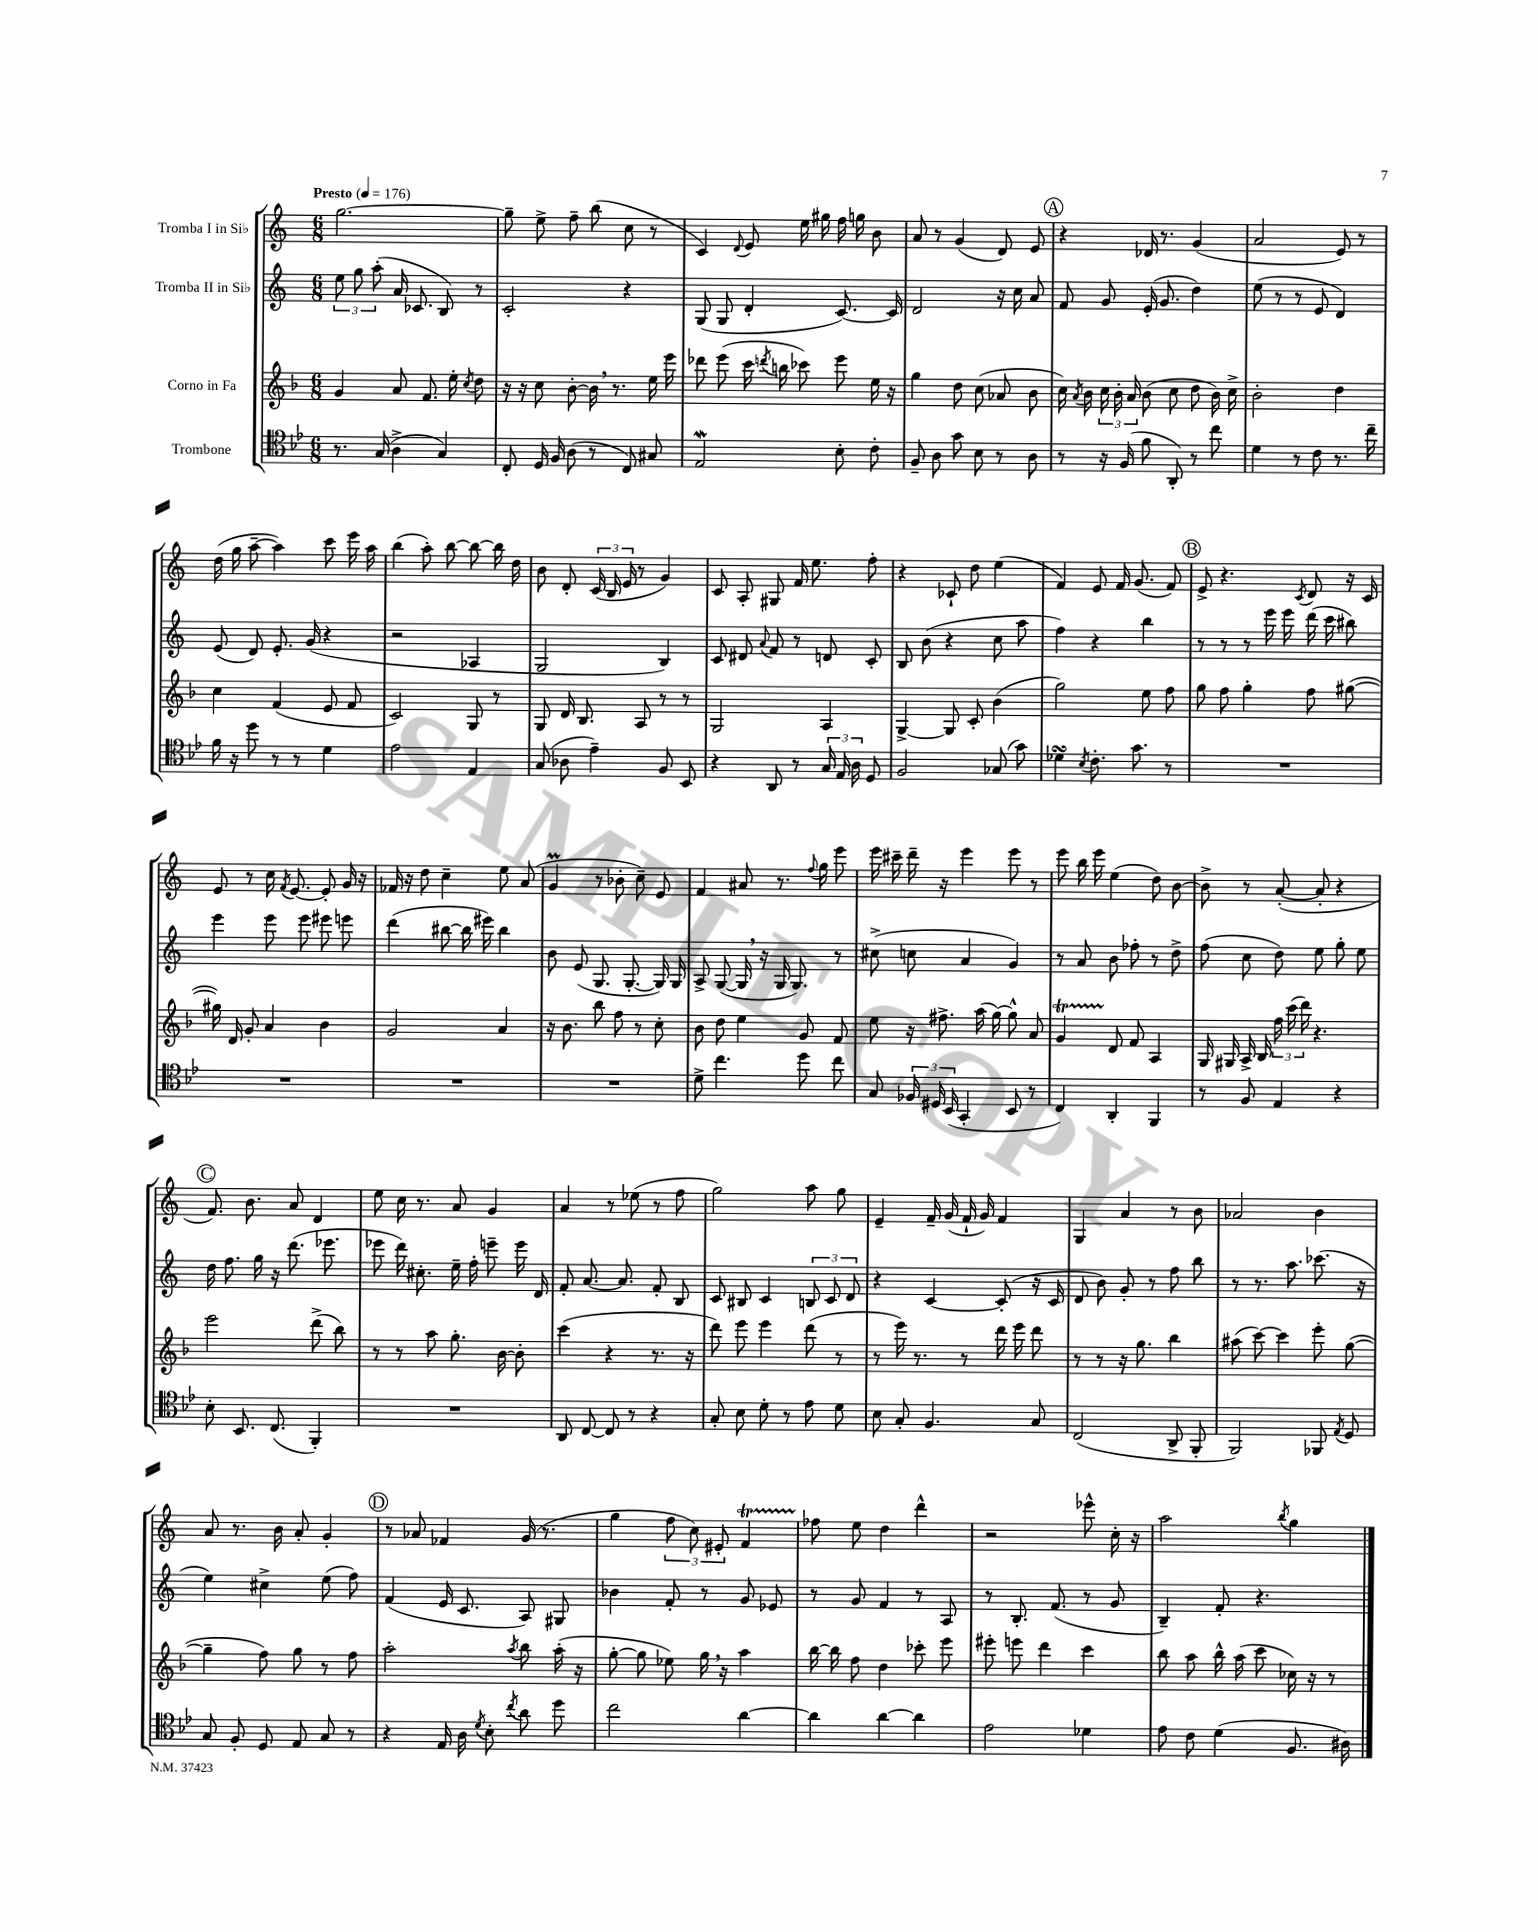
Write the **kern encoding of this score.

**kern	**kern	**kern	**kern
*staff4	*staff3	*staff2	*staff1
*clefC4	*clefG2	*clefG2	*clefG2
*k[b-e-]	*k[b-]	*k[]	*k[]
*M6/8	*M6/8	*M6/8	*M6/8
*MM176	*MM176	*MM176	*MM176
8.r	4g	12ee	[2.gg
.	.	12gg	.
.	.	(12aa'	.
(16G	.	.	.
4A^	8a	16a	.
.	.	8.c-	.
.	8.f	.	.
4G)	.	8B)	.
.	16ee'	.	.
.	8qcc	.	.
.	8dd	8r	.
=	=	=	=
8C'	16r	2c'	8gg~]
.	16r	.	.
16D	8cc	.	8ee^
16F	.	.	.
(8A	[8b-'	.	8ff~
8r	16b-]	.	(8bb
.	8.r	.	.
8C)	.	4r	8cc
8G#	16ee	.	8r
.	16eee	.	.
=	=	=	=
2E-	8ddd-	(8G	4c)
.	(8eee	8G	.
.	.	.	8qqd
.	16ccc	4d'	8e
.	8qddd	.	.
.	16bb	.	.
.	8ccc-)	.	16ee
.	.	.	16gg#
8B-'	8eee	[8.c)	16ff
.	.	.	16gg
8c'	16ee	.	8b
.	16r	16c]	.
=	=	=	=
8F~	4gg	2d	8a
8A	.	.	8r
8g	8dd	.	(4g
8B-	(8cc	.	.
8r	8a-	16r	8d)
.	.	16cc	.
8A	8b-	8a	8e
=	=	=	=
8r	16cc)	8f	4r
.	8qa	.	.
.	16b-	.	.
16r	24cc	8g	.
.	24b-'	.	.
(16F	.	.	.
.	24a	.	.
8f	(8b-	(16e'	16d-
.	.	8.g	8.r
8AA')	8cc	.	.
8r	8dd	4dd)	(4g
8cc	16b-)	.	.
.	16cc^	.	.
=	=	=	=
4d	2b-'	(8ee	2a
.	.	8r	.
8r	.	8r	.
8c	.	8e	.
8.r	4dd	4d)	8e)
.	.	.	8r
16cc~	.	.	.
=	=	=	=
16f	4cc	(8e	(16dd
16r	.	.	16gg
8dd	.	8d)	[8aa~
8r	(4f	8.e'	4aa])
8r	.	.	.
.	.	(16g	.
4d	8e	4r	8ccc
.	8f	.	16eee
.	.	.	16aa
=	=	=	=
2e-	2c)	2r	(4bb
.	.	.	8aa')
.	.	.	[8bb
4E-	8G	4A-	8bb_
.	8r	.	16bb]
.	.	.	16dd
=	=	=	=
(8G	8G	2G	8b
8A-	16d	.	8d'
.	8.B-	.	.
4e-~)	.	.	(24c
.	.	.	24B
.	.	.	24e
.	8A	.	8r
8F	8r	4B)	4g)
8BB-	8r	.	.
=	=	=	=
4r	2G	8c	8c
.	.	8d#	8A'
.	.	8qqa	.
8AA	.	8f	8G#
8r	.	8r	16f
.	.	.	8.ee
24G	4A	8d	.
24E-	.	.	.
24A	.	.	.
8D	.	8c'	8ff'
=	=	=	=
2F	[4G^	8B	4r
.	.	(8b	.
.	8G]	4r	8c-`
.	8c'	.	8dd
(8G-	(4b-	8cc	(4ee
8g)	.	8aa	.
=	=	=	=
4d-	2gg)	4ff)	4f)
8qB-	.	.	.
8.c'	.	4r	8e
.	.	.	16f
8.g	.	.	(8.g
.	8ee	4bb	.
8r	8ff	.	8f)
=	=	=	=
2.r	8gg	8r	8e^
.	8ff	8r	4.r
.	4gg'	8r	.
.	.	16eee	.
.	.	16eee	.
.	.	.	8qc
.	8ff	(16ddd	8d
.	.	16ccc	.
.	([8gg#	8bb#)	16r
.	.	.	16c
=	=	=	=
2.r	16gg#])	4eee	8e
.	16d	.	.
.	8g'	.	8r
.	4a	8eee	16cc
.	.	.	8qf
.	.	.	[8.e
.	.	8eee	.
.	4b-	8eee#	8e']
.	.	8eee	16g
.	.	.	16r
=	=	=	=
2.r	2g	(4ddd	16f-
.	.	.	16r
.	.	.	8dd
.	.	[8bb#	4cc~
.	.	16bb#]	.
.	.	16eee#)	.
.	4a	4bb#	8ee
.	.	.	(8a
=	=	=	=
2.r	16r	8b	4g
.	8.b-	.	.
.	.	(8e	.
.	8bb-	8.G	8r
.	8ff	.	8b-'
.	.	[8.G'	.
.	8r	.	8cc~)
.	8cc'	16G])	8e
.	.	16G	.
=	=	=	=
8d^	8b-	8A^	4f
4.cc	8dd	([8G	.
.	4ee	16G]	8a#
.	.	16r	.
.	.	16G	8.r
.	.	8.G)	.
8dd	8g	.	.
.	.	.	8qqff
.	.	.	16gg
8cc	8f	8r	8eee
=	=	=	=
8G	8ee	(8cc#^	16eee
.	.	.	16ccc#~
24F-	16r	8cc	16ddd~
24D#	.	.	.
.	8.ff#^	.	16r
(24BB-	.	.	.
4GG'	.	4a	4eee
.	(16aa	.	.
.	[16gg)	.	.
8BB-	8gg^^]	4g)	8eee
8r	8a	.	8r
=	=	=	=
4C)	4g	8r	8eee
.	.	8a	16bb
.	.	.	16eee
4AA'	8d	8b	(4ee
.	8f	8ff-'	.
4FF	4A	8r	8dd)
.	.	8dd^	[8b
=	=	=	=
8r	16G	(8ff	8b^]
.	16G#	.	.
8F	16A^	8cc	8r
.	16B-	.	.
4E-	24ff	8dd)	([8a'
.	(24ccc	.	.
.	24ddd)	.	.
.	4.r	8ee	8a']
4r	.	8gg'	4r
.	.	8ee	.
=	=	=	=
8B-'	2eee	16dd	8.f)
.	.	8.ff	.
8.BB-	.	.	.
.	.	.	8.b
.	.	16gg	.
(8.C	.	16r	.
.	.	(8.ddd	8a
4FF')	(8ddd^	.	4d
.	.	8.eee-	.
.	8bb-)	.	.
=	=	=	=
2.r	8r	8eee-	8ee
.	8r	16ddd)	16cc
.	.	8.cc#'	8.r
.	8aa	.	.
.	8.gg'	16ee~	8a
.	.	16ff'	.
.	.	8eee~	4g
.	[16b-	.	.
.	8b-']	16eee	.
.	.	16d	.
=	=	=	=
8AA	(4ccc	8f'	4a
[8C	.	[8.a	.
8C]	4r	.	8r
.	.	8.a]	.
8r	.	.	(8ee-
4r	8.r	8f'	8r
.	.	8B	8ff
.	16r	.	.
=	=	=	=
8G'	8ddd)	8c	2gg)
8B-	8eee	8B#	.
8d'	4eee	4c	.
8r	.	.	.
8e-	(8ddd	12B	8aa
.	.	12c	.
8d	8r	.	8gg
.	.	12d	.
=	=	=	=
8B-	8r	4r	4e~
8G'	16eee)	.	.
.	8.r	.	.
4.F	.	[4c	16f~
.	.	.	(16g
.	8r	.	16f`
.	.	.	16g)
.	16ddd	(8c']	4f
.	16eee	.	.
8G	8ddd	16r	.
.	.	16c	.
=	=	=	=
(2C	8r	8d	4G
.	8r	8b)	.
.	16r	8g'	4a
.	8.gg	.	.
.	.	8r	.
8AA^	4bb-	8ff	8r
8FF'	.	8bb	8b
=	=	=	=
2FF)	(8aa#	8r	2a-
.	[8ccc)	8.r	.
.	4ccc]	.	.
.	.	8.aa	.
8FF-	8eee'	(8.ccc-	4b
8qE-	.	.	.
8D	([8gg	.	.
.	.	16r	.
=	=	=	=
8G	4gg~]	4ee)	8a
8F'	.	.	8.r
8D	8ff)	4cc#^	.
.	.	.	16b
8E-	8gg	.	8a'
8G	8r	(8ee	4g'
8r	8ff	8ff)	.
=	=	=	=
4r	2aa'	(4f	8r
.	.	.	8a-
16E-	.	16e	4f-
16A	.	8.c	.
8qd	.	.	.
8B-'	.	.	.
8qcc	8qaa	.	.
8a	8bb-	8A)	(16g
.	.	.	8.r
8dd	(16aa'	8G#	.
.	16r	.	.
=	=	=	=
2cc	[8gg'	4b-	4gg
.	8gg]	.	.
.	8ee-)	8f'	12ff
.	.	.	12cc)
.	16gg	8r	.
.	.	.	12e#'
.	16r	.	.
[4a	4aa	8g	4f
.	.	8e-	.
=	=	=	=
4a]	[16bb-	8r	8ff-
.	16bb-]	.	.
.	8ff	8g	8ee
[4a	4dd	4f	4dd
4a]	8ccc-'	8r	4ddd^^
.	8eee	8A	.
=	=	=	=
2e-	8eee#'	8r	2r
.	8eee	8.B'	.
.	4ddd	.	.
.	.	(8.f	.
4d-	4ccc	8r	8eee-^^
.	.	8g	16cc'
.	.	.	16r
=	=	=	=
8e-	8bb-	4B~)	2aa
8c	8aa	.	.
(4d	16bb-^^	8f'	.
.	(16aa	.	.
.	8ccc	4.r	.
.	.	.	8qbb
8.F	16cc-)	.	4gg
.	16r	.	.
.	8r	.	.
16A#)	.	.	.
==	==	==	==
*-	*-	*-	*-
